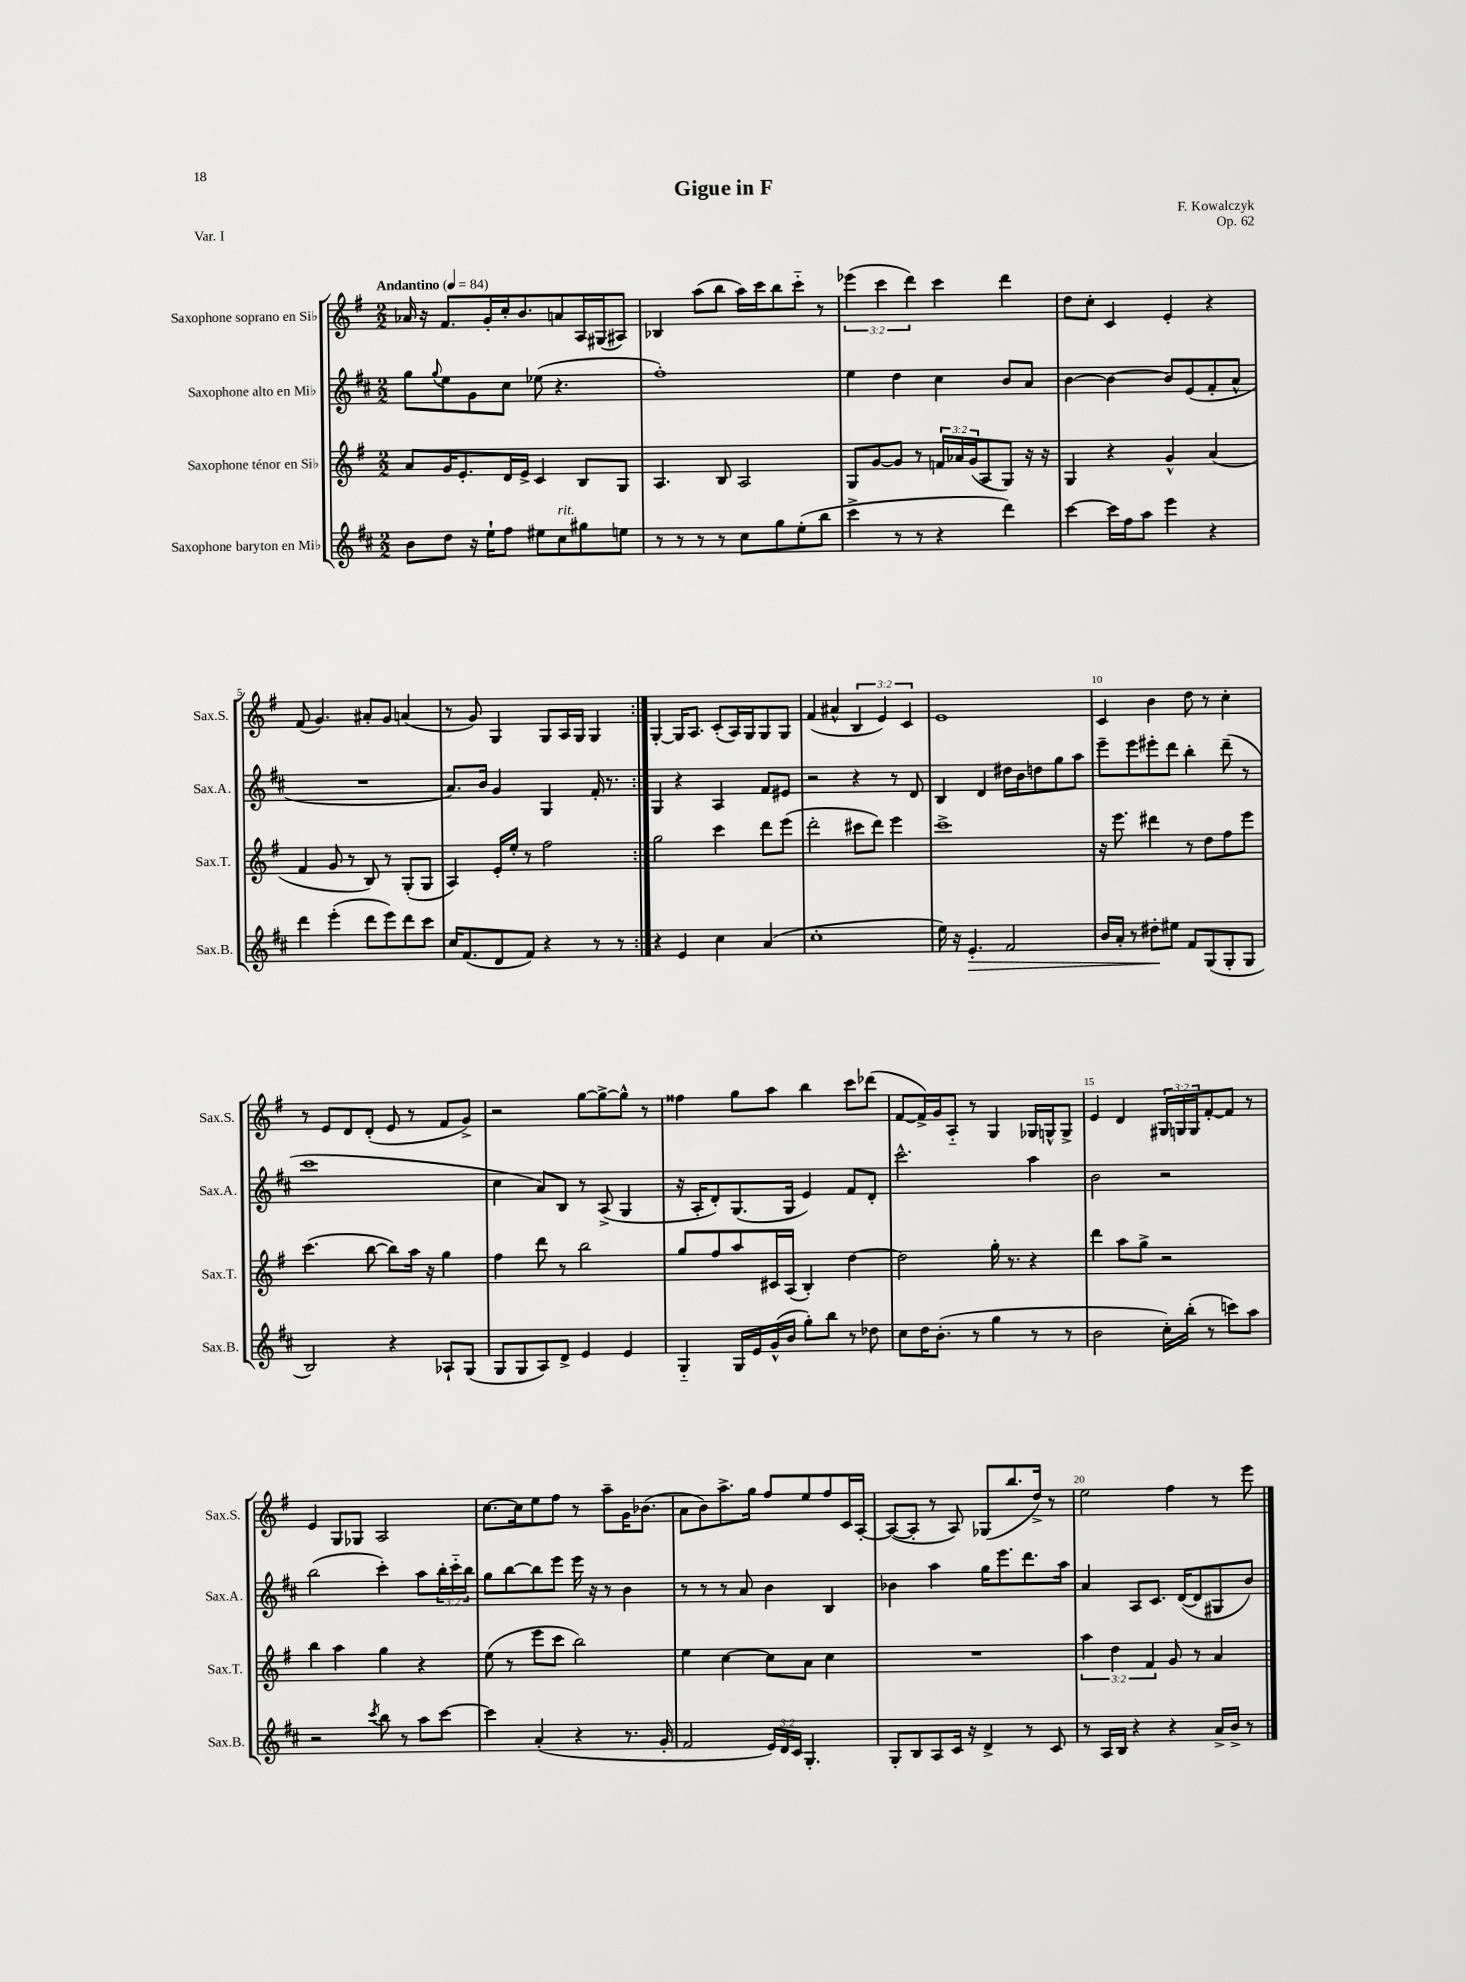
\header { title = "Gigue in F" composer = "F. Kowalczyk" opus = "Op. 62" piece = "Var. I" }
<<
\new StaffGroup <<
\new Staff = "s0" \with { instrumentName = "Saxophone soprano en Sib" shortInstrumentName = "Sax.S." } {
    \clef treble \key g \major \numericTimeSignature \time 2/2 \override Staff.TupletNumber.text = #tuplet-number::calc-fraction-text \tempo "Andantino" 4 = 84
    \repeat volta 2 { aes'16 r16 fis'8. g'16-. c''16-. b'8. a'8 a16 gis16( ais8) |
    bes4 a''8( b''8 a''16) c'''16 b''8 c'''8-_ r8 |
    \tuplet 3/2 { ees'''4( c'''4 d'''4) } c'''4 d'''4 |
    d''8 c''8-. c'4 e'4-. r4 |
    fis'8( g'4.) ais'8-. g'8 a'4( |
    r8 g'8) g4 g8 a16 g16 g4 | }
    g4~-. g16 a8. c'8-.( a16) g16 g8 g8 |
    fis'4( ais'4-^ \tuplet 3/2 { b4 e'4) c'4 } |
    e'1 |
    c'4 b'4 d''8 r8 c''4-. |
    r8 e'8 d'8 d'8-.( e'8 r8 fis'8 g'8->) |
    r2 g''8~ g''8~-> g''8-^ r8 |
    fisis''4 g''8 a''8 b''4 c'''8 des'''8( |
    fis'8~ fis'16->) g'16 a8-_ r8 g4 ges16 g16-^ g8-> |
    e'4 d'4 \tuplet 3/2 { gis16 g16 g16 } fis'8~-. fis'8 r8 |
    e'4 g8 ges8 a2 |
    c''8.~ c''16 e''8 fis''8 r8 a''8-- g'16 bes'8.( |
    a'8 b'8) a''8.-> g''16 fis''8 e''8 fis''8 c'16 a16~-. |
    a8~( a8-. r8 a8) ges8( b''8. d''16->) r8 |
    e''2 fis''4 r8 e'''8 \bar "|." |
}
\new Staff = "s1" \with { instrumentName = "Saxophone alto en Mib" shortInstrumentName = "Sax.A." } {
    \clef treble \key d \major \numericTimeSignature \time 2/2 \override Staff.TupletNumber.text = #tuplet-number::calc-fraction-text
    \repeat volta 2 { g''8 \appoggiatura { g''8 } e''8 g'8 cis''8 ees''8( r4. |
    fis''1-.) |
    e''4 d''4 cis''4 b'8 a'8 |
    b'4~ b'4~ b'8 e'8( fis'8-. a'8-^ |
    R1 |
    a'8.) b'16 g'4 g4 fis'16-. r8. | }
    g4 r4 a4 fis'8 eis'8 |
    r2 r4 r8 d'8 |
    b4 d'4 dis''16 b'16 d''8 g''8 a''8 |
    e'''8-- e'''8 eis'''8-. d'''8 b''4-. d'''8--( r8 |
    cis'''1 |
    cis''4 a'8) b8 r8 a8->( g4 |
    r16 a16-. d'8-.) g8.( g16 e'4) fis'8 d'8-. |
    cis'''2.-^ a''4 |
    b'2 r2 |
    b''2( cis'''4-.) a''8 \tuplet 3/2 { b''16-. cis'''16-_ b''16 } |
    g''8 b''8~ b''8 e'''8 e'''16 r16 r8 b'4 |
    r8 r8 r8 a'8 b'4 b4 |
    bes'4 a''4 g''16 e'''8. d'''8. a''16 |
    a'4 a8 cis'8. d'16~( d'8 gis8 b'8) \bar "|." |
}
\new Staff = "s2" \with { instrumentName = "Saxophone ténor en Sib" shortInstrumentName = "Sax.T." } {
    \clef treble \key g \major \numericTimeSignature \time 2/2 \override Staff.TupletNumber.text = #tuplet-number::calc-fraction-text
    \repeat volta 2 { a'8 g'16 e'8.-. d'16 e'16-> c'4 b8 g8 |
    a4. b8 a2 |
    g8 g'8~ g'8 r8 \tuplet 3/2 { f'16 aes'16 g'16( } a8 g8) r16 r16 |
    g4 r4 g'4-^ a'4( |
    fis'4 g'8 r8 b8) r8 g8-.( g8 |
    a4) e'16-. e''16-. r8 fis''2 | }
    g''2 c'''4 d'''8 e'''8( |
    d'''2-. cis'''8 d'''8) e'''4 |
    c'''1-> |
    r16 e'''8. dis'''4 r8 d''8 fis''8 e'''8 |
    c'''4.( b''8~ b''8) a''16 r16 g''4 |
    fis''4 d'''8 r8 b''2 |
    g''8 fis''8 a''8 cis'16 a16( b4-.) d''4~ |
    d''2 g''16-. r8. r4 |
    d'''4 a''8 g''8-> r2 |
    b''4 a''4 g''4 r4 |
    e''8( r8 e'''8 c'''8 b''2) |
    e''4 c''4~ c''8 a'8 c''4 |
    R1 |
    \tuplet 3/2 { a''4 d''4 fis'4 } g'8 r8 a'4 \bar "|." |
}
\new Staff = "s3" \with { instrumentName = "Saxophone baryton en Mib" shortInstrumentName = "Sax.B." } {
    \clef treble \key d \major \numericTimeSignature \time 2/2 \override Staff.TupletNumber.text = #tuplet-number::calc-fraction-text
    \repeat volta 2 { b'8 d''8 r16 e''16-! fis''8 eis''8 cis''8^\markup { \italic "rit." } gis''8 e''8 |
    r8 r8 r8 r8 cis''8 g''8 e''8-.( b''8 |
    cis'''4-> r8 r8 r4 d'''4) |
    cis'''4~ cis'''16 fis''16 a''8 e'''4 r4 |
    d'''4 e'''4-.( d'''8 e'''8) d'''8 cis'''8 |
    cis''16 fis'8.( d'8 fis'8) r4 r8 r8 | }
    r4 e'4 cis''4 a'4( |
    cis''1-. |
    e''16) r16 e'4.-.\> fis'2 |
    b'16 a'16-. r8 dis''8-.\! eis''8 fis'8 g8( g8-. g8 |
    b2) r4 aes8-! g8( |
    g8 g8 a8) d'8-> e'4 e'4 |
    g4-_ g16 e'16 g'16-^( b'16 g''8-.) b''8 r8 des''8 |
    cis''8 d''16 b'8.-.( r8 g''4 r8 r8 |
    b'2 cis''16-.) b''16-.( r8 c'''8) a''8 |
    r2 \acciaccatura { cis'''8 } b''8 r8 a''8 cis'''8~ |
    cis'''4 a'4-.( r4 r8. g'16-. |
    fis'2 \tuplet 3/2 { e'16) d'16 cis'16 } g4.-. |
    g8-. b8 a8 cis'16 r16 d'4-> r8 cis'8 |
    r8 a16 b16 r4 r4 a'16-> b'16-> r8 \bar "|." |
}
>>
>>
\layout { \context { \Score \override BarNumber.break-visibility = ##(#f #t #t) barNumberVisibility = #(every-nth-bar-number-visible 5) } }
